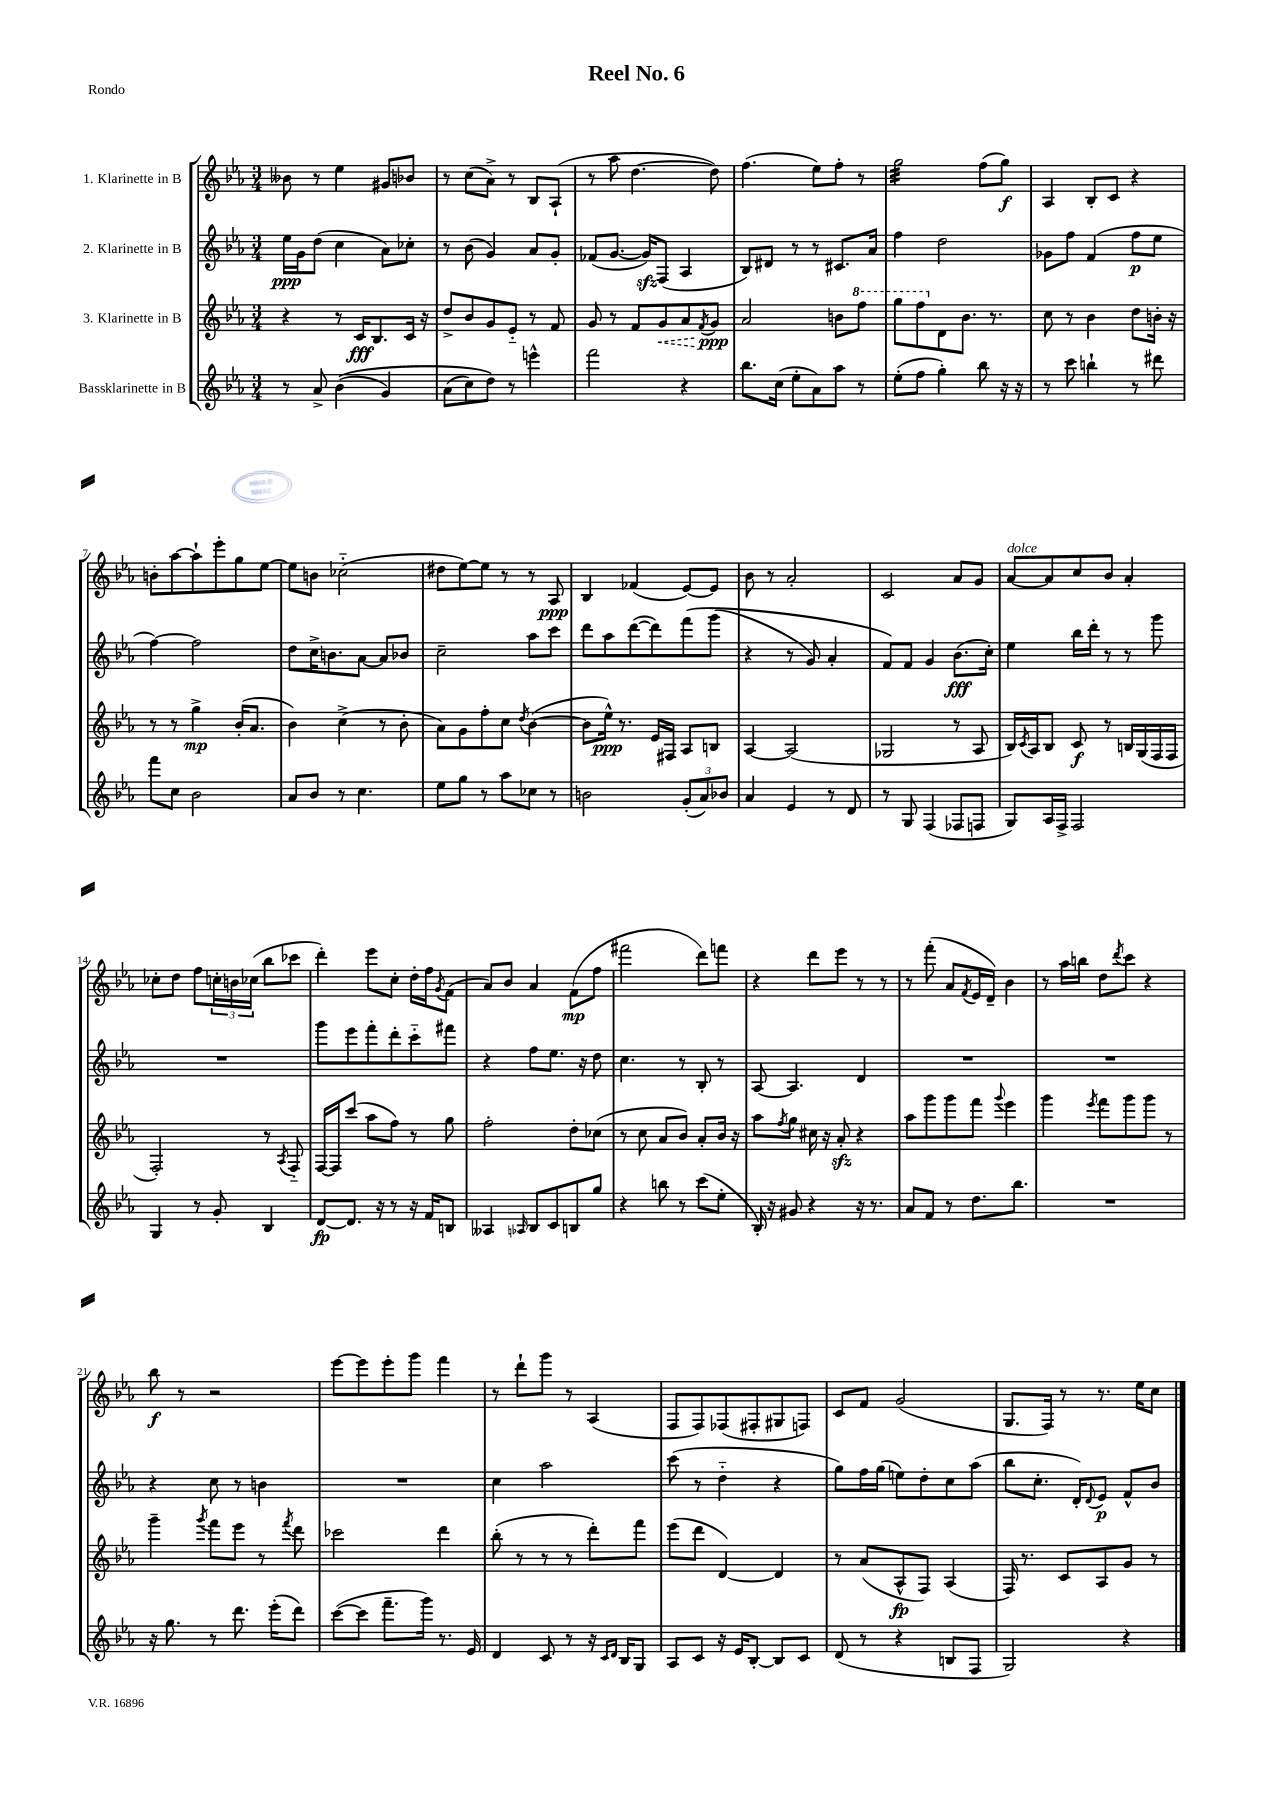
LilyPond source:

\header { title = "Reel No. 6" piece = "Rondo" }
<<
\new StaffGroup <<
\new Staff = "s0" \with { instrumentName = "1. Klarinette in B" } {
    \clef treble \key ees \major \numericTimeSignature \time 3/4
    beses'8 r8 ees''4 gis'8 bes'8 |
    r8 c''8( aes'8->) r8 bes8 aes8-!( |
    r8 aes''8 d''4.~ d''8) |
    f''4.( ees''8) f''8-. r8 |
    g''2:32 f''8( g''8\f) |
    aes4 bes8-. c'8 r4 |
    b'8-. aes''8~ aes''8-! ees'''8-. g''8 ees''8~ |
    ees''8 b'8 ces''2-_( |
    dis''8 ees''8~) ees''8 r8 r8 aes8\ppp |
    bes4 fes'4( ees'8~) ees'8 |
    bes'8 r8 aes'2-. |
    c'2 aes'8 g'8 |
    aes'8~^\markup { \italic "dolce" } aes'8 c''8 bes'8 aes'4-. |
    ces''8-. d''8 f''8 \tuplet 3/2 { c''16-. b'16 ces''16( } bes''8 ces'''8 |
    d'''4-.) ees'''8 c''8-. d''16-. f''16 \acciaccatura { g'8 } f'8( |
    aes'8) bes'8 aes'4 f'8\mp( f''8 |
    fis'''2 d'''8) f'''8 |
    r4 d'''8 ees'''8 r8 r8 |
    r8 f'''8-.( aes'8 \acciaccatura { f'8 } ees'16 d'16--) bes'4 |
    r8 aes''16 b''16 d''8 \acciaccatura { d'''8 } c'''8 r4 |
    bes''8\f r8 r2 |
    ees'''8~ ees'''8 ees'''8-. g'''8 f'''4 |
    r8 d'''8-! g'''8 r8 aes4( |
    f8 f8) fes8( fis8-. gis8 f8) |
    c'8 f'8 g'2( |
    g8. f16) r8 r8. ees''16 c''8 \bar "|." |
}
\new Staff = "s1" \with { instrumentName = "2. Klarinette in B" } {
    \clef treble \key ees \major \numericTimeSignature \time 3/4
    ees''16\ppp g'16 d''8( c''4 aes'8) ces''8-. |
    r8 bes'8( g'4) aes'8 g'8-. |
    fes'8( g'8.~ g'16\sfz) f8( aes4 |
    bes8) dis'8 r8 r8 cis'8. aes'16 |
    f''4 d''2 |
    ges'8 f''8 f'4( f''8\p ees''8 |
    f''4~) f''2 |
    d''8 c''16-> b'8. aes'8~ aes'8 bes'8 |
    c''2-- aes''8 c'''8 |
    d'''8 aes''8 d'''8~( d'''8) f'''8\( g'''8( |
    r4 r8 g'8) aes'4-. |
    f'8\) f'8 g'4 bes'8.\fff( c''16-.) |
    ees''4 bes''16 d'''16-. r8 r8 g'''8 |
    R2. |
    g'''8 ees'''8 f'''8-. d'''8-. c'''8-_ fis'''8 |
    r4 f''8 ees''8. r16 d''8 |
    c''4. r8 bes8-. r8 |
    aes8~ aes4. d'4 |
    R2. |
    R2. |
    r4 c''8 r8 b'4 |
    R2. |
    c''4 aes''2 |
    c'''8( r8 d''4-_ r4 |
    g''8) f''16 g''16( e''8) d''8-. c''8 aes''8( |
    bes''8 c''8.-. d'16-.) \appoggiatura { d'8 } ees'8\p f'8-^ bes'8 \bar "|." |
}
\new Staff = "s2" \with { instrumentName = "3. Klarinette in B" } {
    \clef treble \key ees \major \numericTimeSignature \time 3/4
    r4 r8 c'16\fff bes8. c'16 r16 |
    d''8-> bes'8 g'8 ees'8-_ r8 f'8 |
    g'8 r8 f'8 \once \override Hairpin.style = #'dashed-line g'8\< aes'8 \acciaccatura { f'8 } g'8\ppp\! |
    aes'2 b'8 \ottava #1 f'''8 |
    g'''8 f'''8 \ottava #0 d'8 bes'8. r8. |
    c''8 r8 bes'4 d''8 b'16-. r16 |
    r8 r8 g''4->\mp bes'16-.( aes'8. |
    bes'4) c''4->( r8 bes'8-. |
    aes'8) g'8 f''8-. c''8 \acciaccatura { d''8 } bes'4~( |
    bes'8 ees''16-^\ppp) r8. ees'16 fis16 aes8 b8 |
    aes4~ aes2( |
    ges2 r8 aes8 |
    bes16) \acciaccatura { c'8 } aes16 bes8 c'8\f r8 b16 g16( f16 f16 |
    f2-.) r8 \acciaccatura { aes8 } f8-_ |
    f16~ f16 c'''8( aes''8 f''8) r8 g''8 |
    f''2-. d''8-. ces''8( |
    r8 c''8 aes'8 bes'8) aes'8-. bes'16 r16 |
    aes''8 \acciaccatura { f''8 } g''8 cis''16 r16 aes'8-.\sfz r4 |
    aes''8 g'''8 g'''8 f'''8 \appoggiatura { g'''8 } ees'''4 |
    g'''4 \acciaccatura { ees'''8 } f'''8 g'''8 g'''8 r8 |
    g'''4-- \acciaccatura { g'''8 } f'''8 ees'''8 r8 \acciaccatura { f'''8 } d'''8 |
    ces'''2 d'''4 |
    bes''8-.( r8 r8 r8 d'''8-.) f'''8 |
    ees'''8( d'''8 d'4~) d'4 |
    r8 aes'8( aes8-^\fp f8) aes4( |
    f16) r8. c'8 aes8 g'8 r8 \bar "|." |
}
\new Staff = "s3" \with { instrumentName = "Bassklarinette in B" } {
    \clef treble \key ees \major \numericTimeSignature \time 3/4
    r8 aes'8-> bes'4(\( g'4) |
    aes'8( c''8) d''8\) r8 e'''4-^ |
    f'''2 r4 |
    bes''8. c''16( ees''8-. aes'8) aes''8 r8 |
    ees''8-.( f''8 g''4-.) bes''8 r16 r16 |
    r8 c'''8 b''4-! r8 dis'''8 |
    f'''8 c''8 bes'2 |
    aes'8 bes'8 r8 c''4. |
    ees''8 g''8 r8 aes''8 ces''8 r8 |
    b'2 \tuplet 3/2 { g'8-.( aes'8) bes'8 } |
    aes'4 ees'4 r8 d'8 |
    r8 g8 f4( fes8 f8 |
    g8) aes16 f16-> f2 |
    g4 r8 g'8-. bes4 |
    d'8~\fp d'8. r16 r8 r16 f'16 b8 |
    aeses4 \grace { aes16 } bes8 c'8 b8 g''8 |
    r4 b''8 r8 c'''8( ees''8-. |
    bes16-.) r16 gis'8 r4 r16 r8. |
    aes'8 f'8 r8 d''8. bes''8. |
    R2. |
    r16 g''8. r8 d'''8. ees'''16-.( d'''8) |
    c'''8~( c'''8 f'''8.-- g'''16) r8. ees'16 |
    d'4 c'8 r8 r16 \grace { c'16 d'16 } bes16 g8 |
    aes8 c'8 r16 ees'16 bes8~-. bes8 c'8 |
    d'8( r8 r4 b8 f8 |
    g2) r4 \bar "|." |
}
>>
>>
